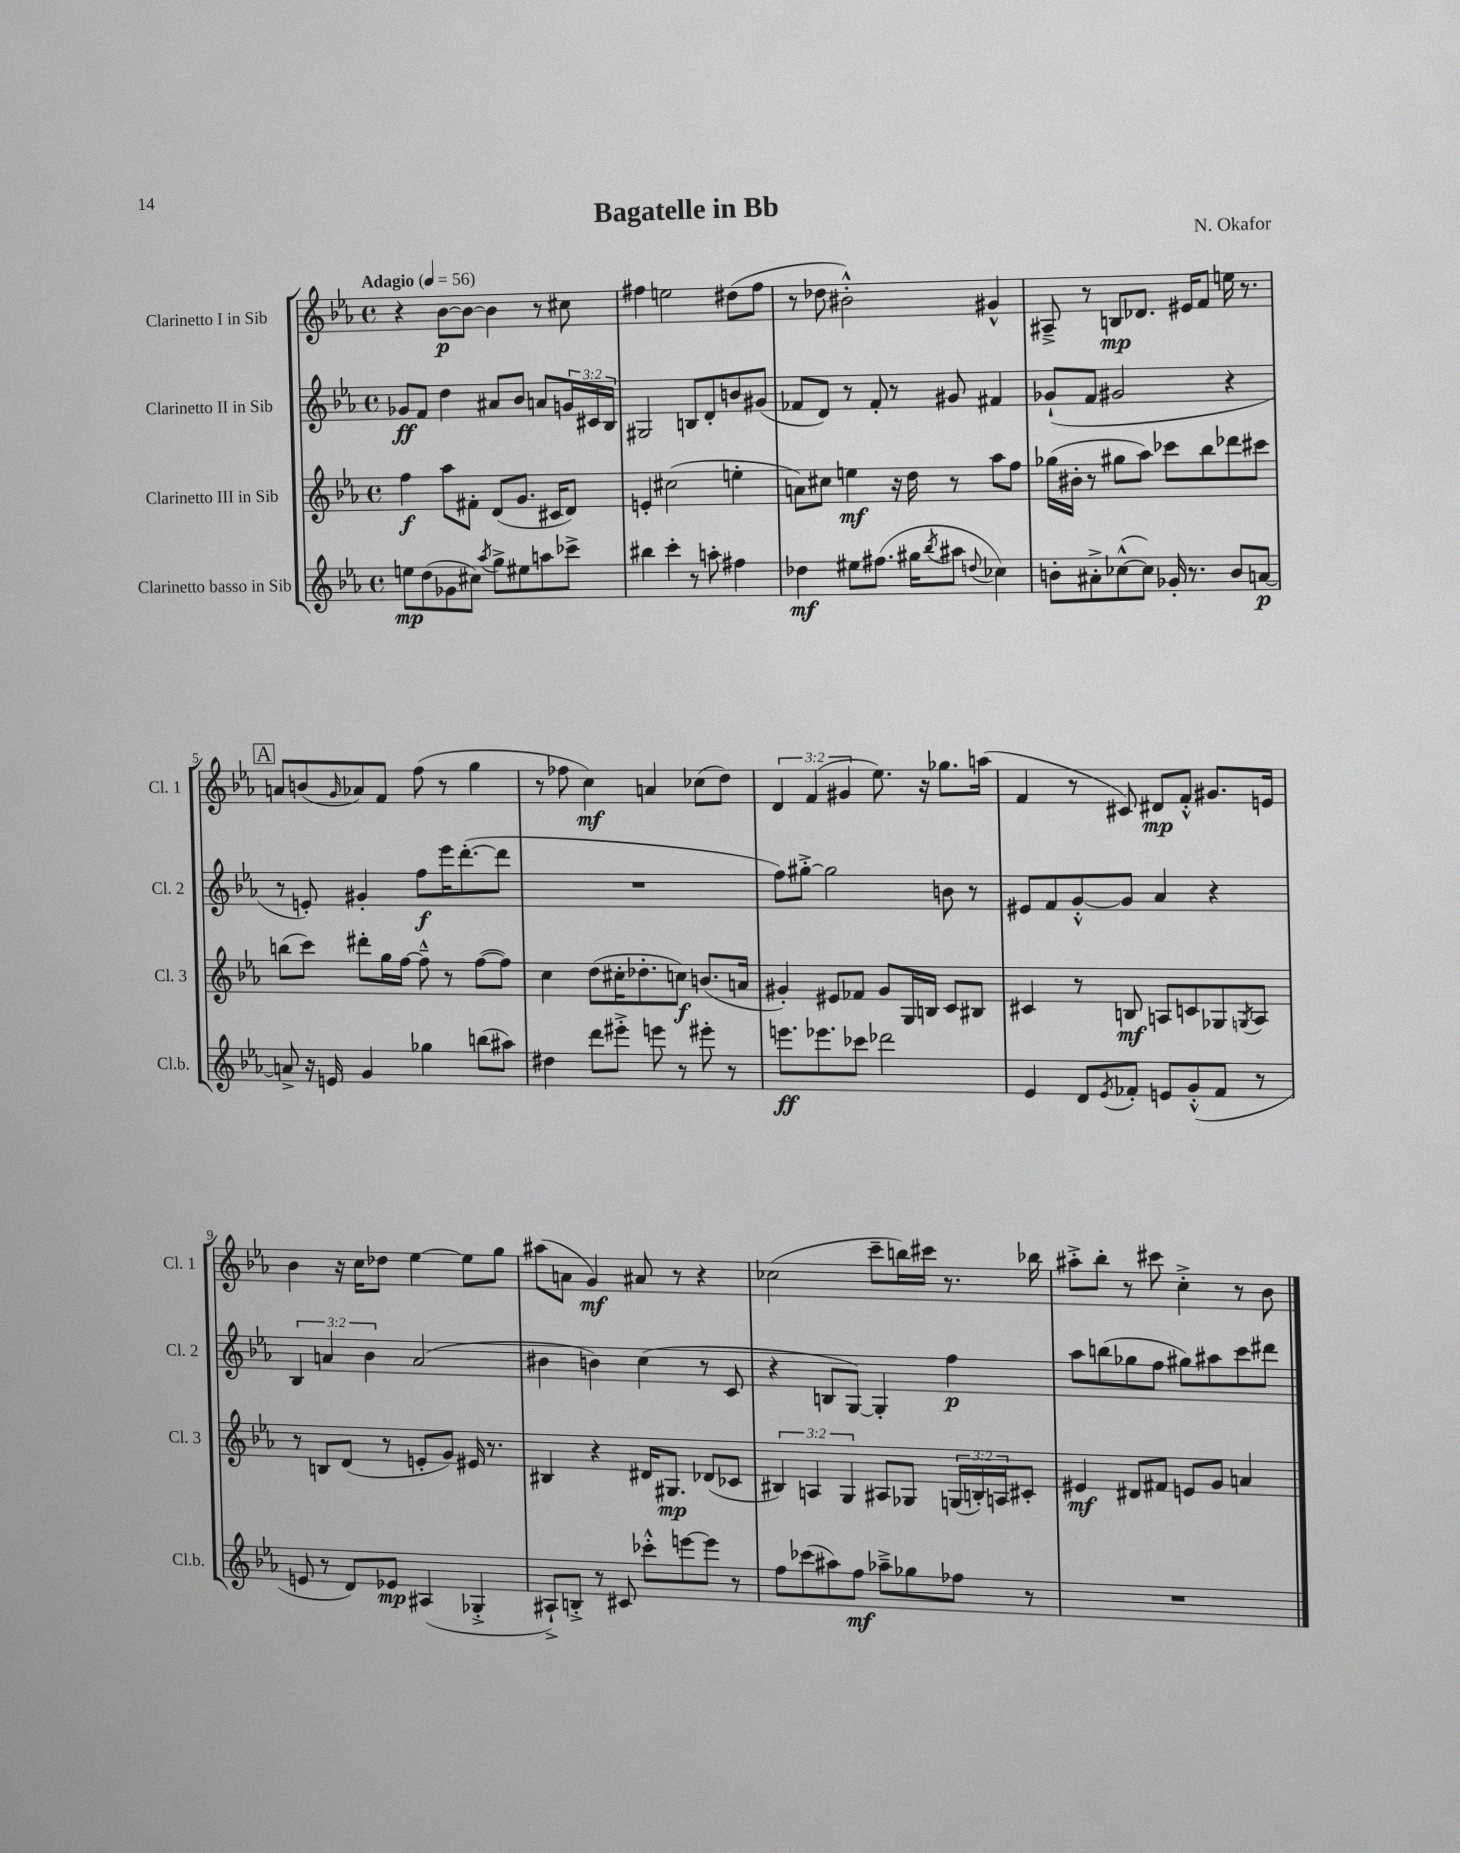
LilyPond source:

\header { title = "Bagatelle in Bb" composer = "N. Okafor" }
<<
\new StaffGroup <<
\new Staff = "s0" \with { instrumentName = "Clarinetto I in Sib" shortInstrumentName = "Cl. 1" } {
    \clef treble \key ees \major \defaultTimeSignature \time 4/4 \override Staff.TupletNumber.text = #tuplet-number::calc-fraction-text \tempo "Adagio" 4 = 56
    r4 bes'8~\p bes'8~ bes'4 r8 cis''8 |
    fis''4 e''2 dis''8( fis''8 |
    r8 des''8 bis'2-.-^) gis'4-^ |
    ais8---> r8 b8\mp des'8. eis'16 f'8 e''16 r8. |
    \mark \markup { \box "A" } a'8 b'8( \grace { g'16 } aes'8) f'8 f''8( r8 g''4 |
    r8 fes''8 c''4\mf) a'4 ces''8( d''8) |
    \tuplet 3/2 { d'4 f'4( gis'4 } ees''8.) r16 ges''8. a''16( |
    f'4 r8 cis'8) dis'8\mp f'8-.-^ gis'8. e'16 |
    bes'4 r16 c''16 des''8 ees''4~ ees''8 g''8 |
    ais''8( a'8 g'4\mf) ais'8 r8 r4 |
    ces''2( c'''8-- b''16) cis'''16 r8. bes''16 |
    ais''8-.-> bes''8-. r8 cis'''8 c''4-.-> r8 bes'8 \bar "|." |
}
\new Staff = "s1" \with { instrumentName = "Clarinetto II in Sib" shortInstrumentName = "Cl. 2" } {
    \clef treble \key ees \major \defaultTimeSignature \time 4/4 \override Staff.TupletNumber.text = #tuplet-number::calc-fraction-text
    ges'8\ff f'8 d''4 ais'8 bes'8 a'8 \tuplet 3/2 { g'16 cis'16 bes16 } |
    gis2 b8 d'8-. b'8 gis'8( |
    fes'8 d'8) r8 fes'8-. r8 gis'8 fis'4 |
    ges'8-!( f'8 gis'2 r4 |
    \mark \markup { \box "A" } r8 e'8-.) gis'4-. f''8\f ees'''16 d'''8.~-.( d'''8 |
    R1 |
    f''8) gis''8~-.-> gis''2 b'8 r8 |
    eis'8 f'8 g'8~-.-^ g'8 aes'4 r4 |
    \tuplet 3/2 { bes4 a'4 bes'4 } a'2( |
    bis'4 b'4) c''4( r8 c'8 |
    r4 b8 g8~) g4-. f''4\p |
    aes''8 b''8( ges''8 f''8 gis''8) ais''8 c'''8 dis'''8 \bar "|." |
}
\new Staff = "s2" \with { instrumentName = "Clarinetto III in Sib" shortInstrumentName = "Cl. 3" } {
    \clef treble \key ees \major \defaultTimeSignature \time 4/4 \override Staff.TupletNumber.text = #tuplet-number::calc-fraction-text
    f''4\f aes''8 fis'8-. d'8( g'8. cis'16 d'8) |
    e'4-. cis''2( e''4-. |
    a'8) cis''8 e''4\mf r16 d''16 r8 aes''8 f''8 |
    ges''16( bis'16-. r8 gis''8 aes''8) ces'''8 bes''8 des'''8 cis'''8 |
    \mark \markup { \box "A" } b''8( c'''8) dis'''8-. g''16 f''16~ f''8---^ r8 f''8~( f''8) |
    c''4 d''8( cis''16-. des''8.-. c''8\f) b'8.( a'16 |
    gis'4-.) eis'8 fes'8 gis'8 g16 b16 c'8 bis8 |
    cis'4 r8 b8\mf a8 c'8 ges8 \acciaccatura { g8 } a8 |
    r8 b8 d'8( r8 e'8-. g'8) eis'16 r8. |
    bis4 r4 dis'16 gis8.\mp des'8( ces'8 |
    \tuplet 3/2 { bis4) a4 g4 } ais8 ges8 \tuplet 3/2 { g16( b16-.) a16 } cis'8-. |
    eis'4\mf dis'8 fis'8 e'8 g'8 a'4 \bar "|." |
}
\new Staff = "s3" \with { instrumentName = "Clarinetto basso in Sib" shortInstrumentName = "Cl.b." } {
    \clef treble \key ees \major \defaultTimeSignature \time 4/4
    e''8\mp d''8( ges'8 cis''8) \acciaccatura { aes''8 } g''8-> eis''8 a''8 ces'''8-> |
    bis''4 c'''4-. r8 a''8-. fis''4 |
    des''4\mf eis''8 fis''8.( gis''16 \acciaccatura { bes''8 } ais''8 \appoggiatura { d''8 } ces''4) |
    b'8-. ais'8-.-> ces''8~-^( ces''8) ges'16-. r8. b'8 a'8~\p |
    \mark \markup { \box "A" } a'8-> r16 e'16 g'4 ges''4 b''8( ais''8) |
    dis''4 d'''8 eis'''8-.-> e'''8 r8 eis'''8-. r8 |
    e'''8.\ff ees'''8. ces'''8 des'''2 |
    ees'4 d'8 \acciaccatura { ees'8 } fes'8-. e'8 g'8-.-^( fes'8 r8 |
    e'8 r8 d'8) ees'8\mp ais4( ges4-.-> |
    ais8-!->) b8-.-> r8 cis'8 ces'''8-.-^ e'''8~ e'''8 r8 |
    f''8 ces'''8( ais''8) f''8\mf aes''8---> ges''8 fes''8 r8 |
    R1 \bar "|." |
}
>>
>>
